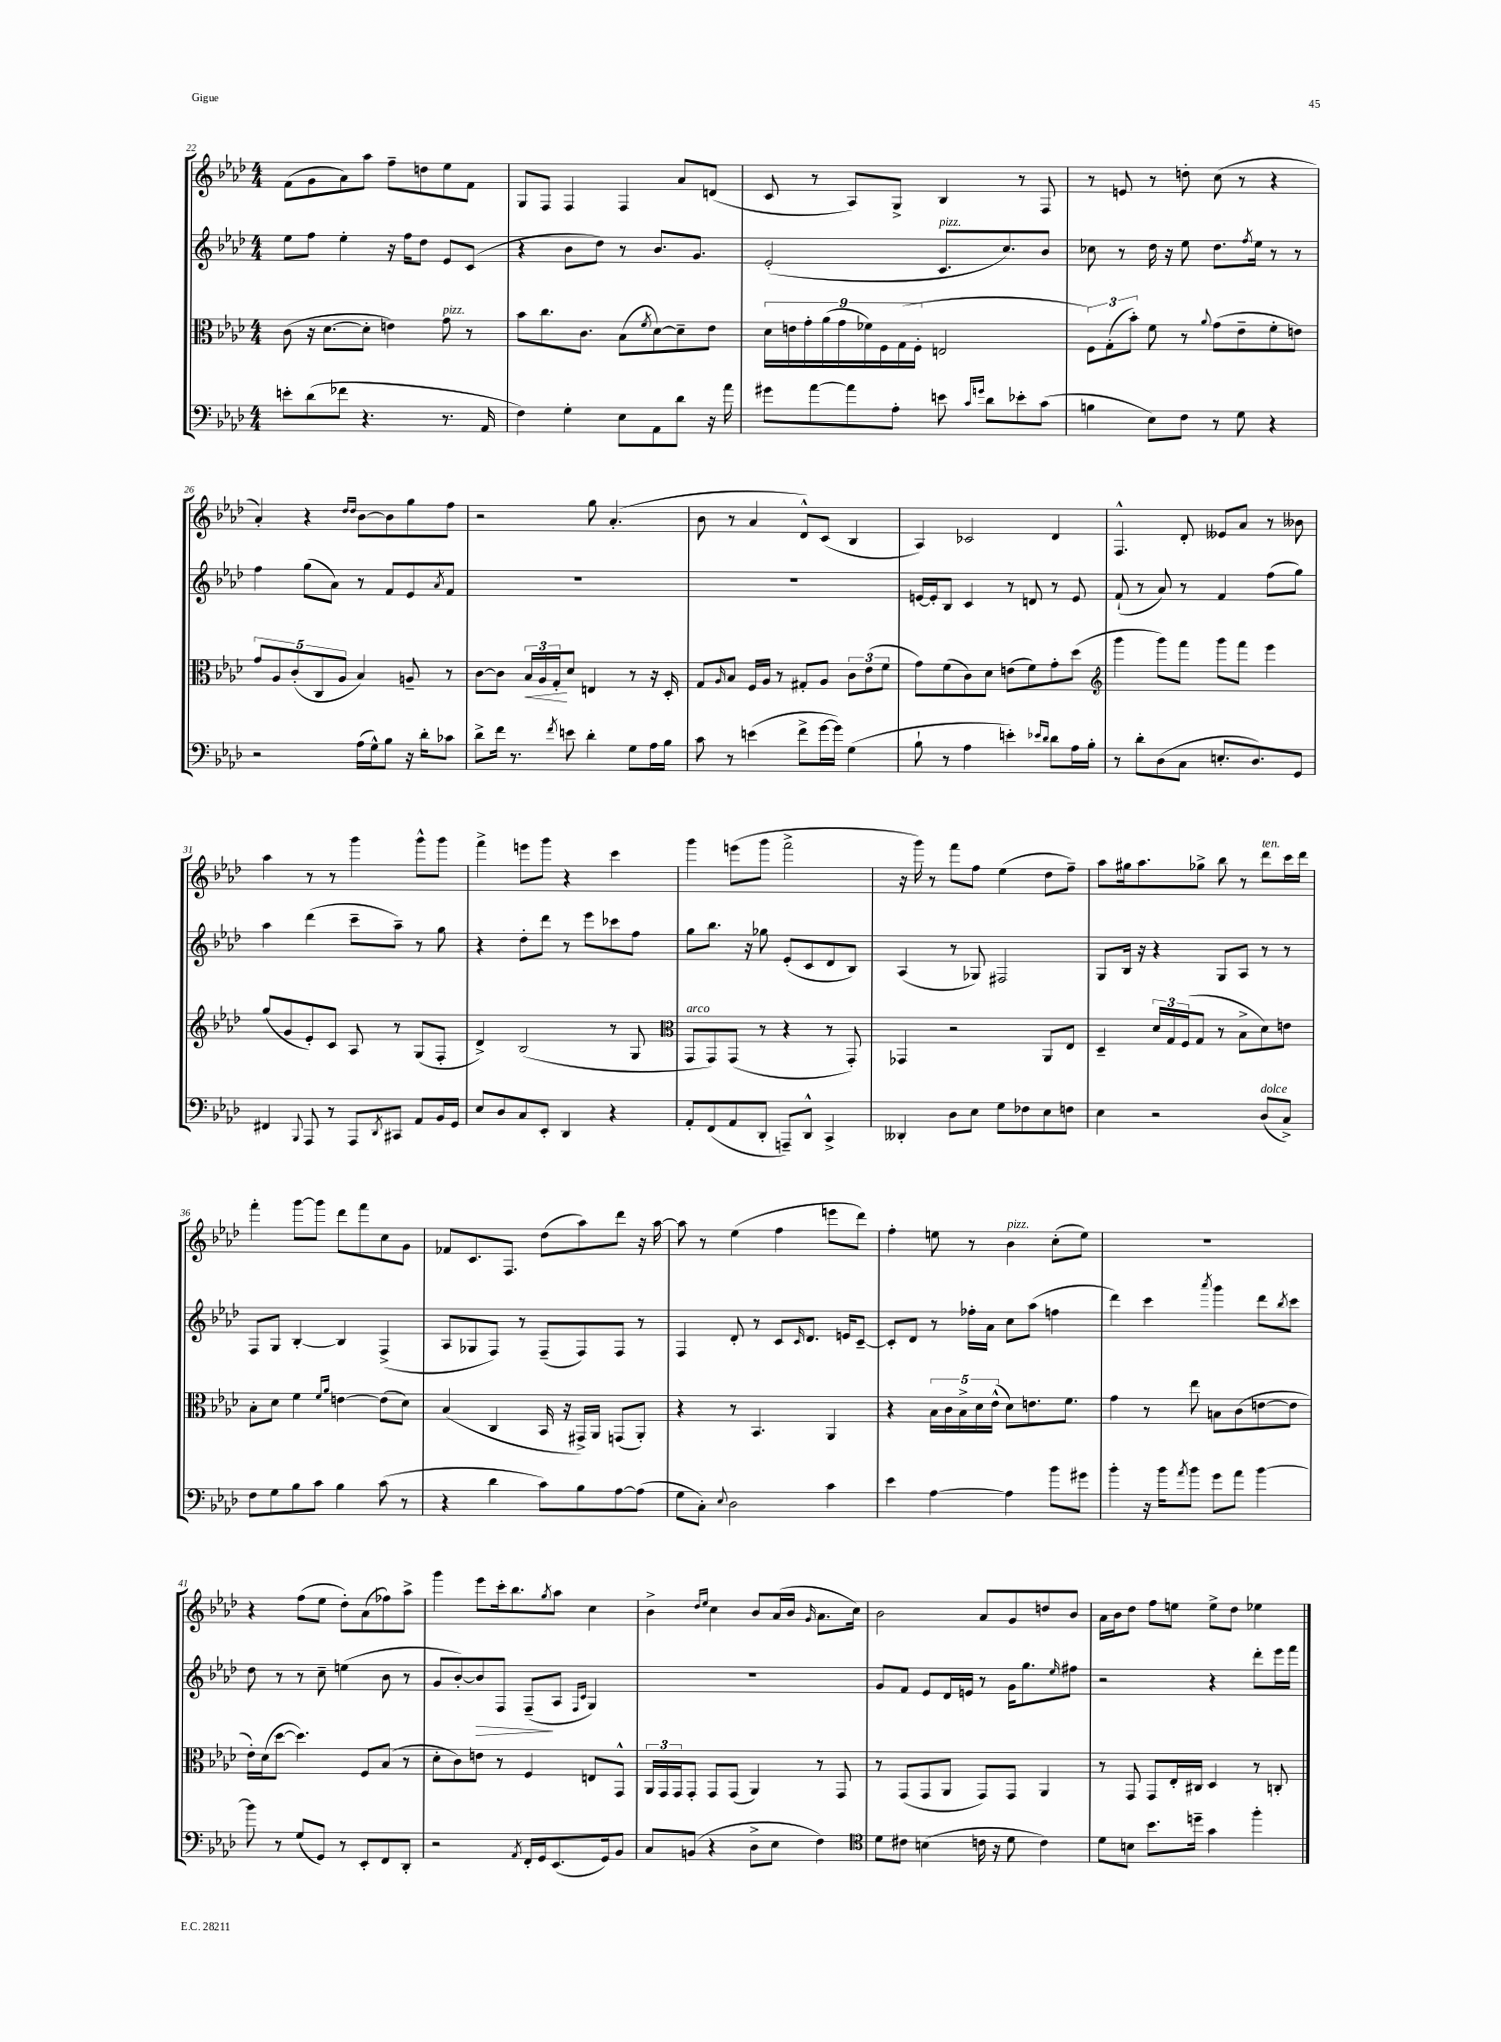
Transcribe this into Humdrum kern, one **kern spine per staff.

**kern	**kern	**kern	**kern
*staff4	*staff3	*staff2	*staff1
*clefF4	*clefC3	*clefG2	*clefG2
*k[b-e-a-d-]	*k[b-e-a-d-]	*k[b-e-a-d-]	*k[b-e-a-d-]
*M4/4	*M4/4	*M4/4	*M4/4
8e'\L	(8c\	8ee-\L	(8f\L
(8d-\	16r	8ff\J	8g\
.	[8.d-\L	.	.
8f-\J	.	4ee-'\	8a-\)
4.r	8d-'\]J	.	8aa-\J
.	4e\)	16r	8ff~\L
.	.	16ff\LK	.
.	.	8dd-\J	8dd\
8.r	8g\	8e-/L	8ee-\
.	8r	(8c/J	8f\J
16AA-/	.	.	.
=	=	=	=
4F\)	8b-\L	4r	8G/L
.	8.cc\	.	8F/J
4G'\	.	8b-\L	4F/
.	8.c\J	.	.
.	.	8dd-\J)	.
8E-\L	(8B-\L	8r	4F/
.	8qf/	.	.
8AA-\	[8d-\)	8.b-/L	.
8d-\J	8d-~\]	.	8a-/L
.	.	8.g/J	.
16r	8e-\J	.	(8d/J
16a-\	.	.	.
=	=	=	=
8g#\L	18d-\LL	(2e-'/	8c/
.	18e\	.	.
.	18g'\	.	.
[8a-\	.	.	8r
.	(18a-\	.	.
.	18g\	.	.
8a-\]	.	.	8A-/L)
.	18f-\)	.	.
.	18F\	.	.
8A-'\J	.	.	8G^/J
.	(18G\	.	.
.	18F'\JJ	.	.
8e\	2E/	8.c/L	4B-/
16qqc/LL	.	.	.
16qqg/JJ	.	.	.
8d-\L	.	.	.
.	.	8.cc/)	.
8e-'\	.	.	8r
(8c\J	.	8b-/J	8F/
=	=	=	=
4B\	12F\L)	8cc-\	8r
.	(12G'\	.	.
.	.	8r	8e/
.	12b-'\J)	.	.
8E-\L)	8f\	16dd-\	8r
.	.	16r	.
8F\J	8r	8ee-\	8dd'\
.	8qqa-/	.	.
8r	(8g\L	8.dd-\L	(8cc\
8G\	8e-~\	.	8r
.	.	8qff/	.
.	.	16ee-\Jk	.
4r	8f'\	8r	4r
.	8e\J)	8r	.
=	=	=	=
2r	10g/L	4ff\	4a-'/)
.	10A-/	.	.
.	(10c'/	.	.
.	.	(8gg\L	4r
.	10C/	.	.
.	.	8a-\J)	.
.	10A-/J	.	.
.	.	.	16qqdd-/LL
.	.	.	16qqdd-/JJ
(16A-\LL	4B-/)	8r	[8b-\L
16G^^\J)	.	.	.
8B-\J	.	8f/L	8b-\]
16r	8A~/	8e-/	8gg\
16d-'\LK	.	.	.
.	.	8qa-/	.
8c-\J	8r	8f/J	8ff\J
=	=	=	=
8d-^\L	[8c\L	1r	2r
16f\Jk	8c\]J	.	.
8.r	.	.	.
.	24B-/LL	.	.
.	24A-/	.	.
.	24G'/J	.	.
8qf/	.	.	.
8e\	8d-/J	.	.
4d-'\	4E/	.	8gg\
.	.	.	(4.a-'/
8G\L	8r	.	.
16A-\L	16r	.	.
16B-\JJ	16D-'/	.	.
=	=	=	=
8c\	8G/L	1r	8b-\
.	16qqA-/	.	.
8r	8B-/J	.	8r
(4e\	16F/LL	.	4a-/
.	16A-/JJ	.	.
.	8r	.	.
8f^\L	8G#'/L	.	8d-^^/L)
[16g\L	8A-/J	.	(8c/J
16g\]JJ)	.	.	.
(4G\	12c\L	.	4B-/
.	(12e-\	.	.
.	12f\J	.	.
=	=	=	=
8B-`\	8g\L)	[16e/LL	4A-/)
.	.	16e'/]J	.
8r	(8f\	8B-/J	.
4A-\	8c\)	4c/	2c-/
.	8d-\J	.	.
4e'\)	(8e\L	8r	.
.	8f\)	8d/	.
16qqe-/LL	.	.	.
16qqd-/JJ	.	.	.
8d-\L	8g'\	8r	4d-/
16A-\L	(8dd-\J	8e/	.
16B-'\JJ	.	.	.
=	=	=	=
*	*clefG2	*	*
8r	4ggg\	(8f`/	4.F^^/
8d-'\L	.	8r	.
(8D-\	8ggg\L)	8a-/)	.
8C\J	8fff\J	8r	8d-'/
8.E'/L	8ggg\L	4f/	8e--/L
.	8fff\J	.	8a-/J
8.D-/)	.	.	.
.	4eee-\	(8ff\L	8r
8GG/J	.	8gg\J)	8b--\
=	=	=	=
4FF#/	(8gg/L	4aa-\	4aa-\
.	8g/	.	.
8qqBBB-/	.	.	.
8AAA-/	8e-'/)	(4ddd-\	8r
8r	8c/J	.	8r
8AAA-/L	8A-/	8ccc~\L	4ggg\
8qDD-/	.	.	.
8CC#/J	8r	8aa-~\J)	.
8AA-/L	(8G/L	8r	8ggg^^\L
16BB-/L	8F'/J	8gg\	8ggg\J
16GG/JJ	.	.	.
=	=	=	=
8E-/L	4d-^/)	4r	4fff^\
8D-/	.	.	.
8C/	(2B-/	8dd-'\L	8eee\L
8EE-'/J	.	8ddd-\J	8ggg\J
4DD-/	.	8r	4r
.	.	8eee-\L	.
4r	8r	8ccc-\	4ccc\
.	8G/	8ff\J	.
=	=	=	=
*	*clefC3	*	*
8AA-'/L	8GG/L	8gg\L	4ggg\
(8FF/	8GG/)	8.bb-\J	.
8AA-/	(8GG/J	.	(8eee\L
.	.	16r	.
8DD-'/J	8r	8gg-\	8ggg\J
8AAA~/L)	4r	(8e-'/L	2fff^\
8DD-^^/J	.	8c/	.
4CC^/	8r	8d-/	.
.	8GG'/)	8B-/J)	.
=	=	=	=
4DD--'/	4GG-/	(4A-/	16r
.	.	.	16ggg\)
.	.	.	8r
8D-\L	2r	8r	8fff\L
8E-\J	.	8G-/)	8ff\J
8G\L	.	2F#/	(4ee-\
8F-\	.	.	.
8E-\	8AA-/L	.	8dd-\L
8F\J	8E-/J	.	8ff~\J)
=	=	=	=
4E-\	4D-~/	8G/L	8aa-\L
.	.	16B-/Jk	16gg#\k
.	.	16r	8.aa-\
2r	24d-/LL	4r	.
.	24G/	.	.
.	(24F/J	.	.
.	8G/J	.	8gg-^\J
.	8r	8G/L	8bb-\
.	8B-^\L	8A-/J	8r
(8D-/L	8d-\)	8r	8ddd-\L
8C^/J)	8e\J	8r	16ccc\L
.	.	.	16ddd-\JJ
=	=	=	=
8F\L	8B-'\L	8F/L	4fff'\
8G\	8d-\J	8G/J	.
8B-\	4f\	[4B-'/	[8ggg\L
8c\J	.	.	8ggg\]J
.	16qqf/LL	.	.
.	16qqa-/JJ	.	.
4B-\	[4e\	4B-/]	8ddd-\L
.	.	.	8fff\
(8c\	(8e\]L	(4F^/	8cc\
8r	8d-\J)	.	8g\J
=	=	=	=
4r	(4B-/	8A-/L	8f-/L
.	.	8G-/	8.c/
4d-\	4C/	8F/J)	.
.	.	.	8.F/J
.	.	8r	.
8c\L)	16BB-/	(8F~/L	(8dd-\L
.	16r	.	.
8B-\	16GG#^/LL)	8F/)	8aa-\)
.	16AA-/JJ	.	.
[8A-\	(8GG/L	8F/J	8ddd-\J
(8A-\]J	8AA-'/J)	8r	16r
.	.	.	[16aa-\
=	=	=	=
8G\L	4r	4F/	8aa-\]
8C'\J)	.	.	8r
8qqE-/	.	.	.
2D-\	8r	8d-'/	(4ee-\
.	4.BB-/	8r	.
.	.	8c/L	4ff\
.	.	16qqc/	.
.	.	8.d-/J	.
4c\	4AA-/	.	8eee\L
.	.	16e/LK	.
.	.	[8c~/J	8ddd-\J)
=	=	=	=
4e-\	4r	8c'/]L	4ff'\
.	.	8d-/J	.
[4A-\	20B-\LL	8r	8ee\
.	20c\	.	.
.	20B-^\	.	.
.	.	16ff-'\LL	8r
.	20d-\	.	.
.	.	16a-\JJ	.
.	(20e-^^\JJ	.	.
4A-\]	8d-\L)	8cc\L	4b-\
.	8.e\	(8aa-\J	.
8b-\L	.	4ff\	(8cc'\L
.	8.f\J	.	.
8g#\J	.	.	8ee\J)
=	=	=	=
4b-'\	4g\	4ddd-\)	1r
16r	8r	4ccc\	.
16b-\LK	.	.	.
8qa-/	.	.	.
8b-\J	8ee-\	.	.
.	.	8qaaa-/	.
8g\L	8B\L	4ggg\	.
8a-\J	(8c\	.	.
[4b-\	[8e\	8ddd-\L	.
.	.	8qbb-/	.
.	8e\]J	8ccc\J	.
=	=	=	=
8b-\]	16e-'\LL)	8dd-\	4r
.	(16d-\J	.	.
8r	[8dd-\J	8r	.
(8G/L	4.dd-\])	8r	(8ff\L
8GG/J)	.	8cc~\	8ee-\J
8r	.	(4ee\	8dd-'\L)
8EE-'/L	8F/L	.	(8a-\
8FF/	(8B-/J	8b-\	8ff-\)
8DD-'/J	8r	8r	8aa-^\J
=	=	=	=
2r	8d-'\L	8g/L	4ggg\
.	8c\)	[8b-'/)	.
.	8e\J	8b-/]	8eee-\L
.	8r	8F/J	16ccc'\k
.	.	.	8.bb-\
8qAA-/	.	.	.
16FF'/LL	4F/	(8F~/L	.
16GG/J	.	.	.
.	.	.	8qgg/
(8.EE-/	.	8A-/J	8aa-\J
.	.	16qqF/LL	.
.	.	16qqc/JJ	.
.	8E/L	4G/)	4cc\
16GG/k)	.	.	.
8BB-/J	8GG^^/J	.	.
=	=	=	=
8C/L	24AA-/LL	1r	4b-^\
.	24GG/	.	.
.	24GG/J	.	.
(8BB/J	8GG'/J	.	.
.	.	.	16qqdd-/LL
.	.	.	16qqee-/JJ
4r	8GG/L	.	4cc\
.	(8GG/J	.	.
8D-^\L	4AA-/)	.	8b-/L
8E-\J	.	.	(16a-/L
.	.	.	16b-/JJ
.	.	.	16qqg/
4F\)	8r	.	8.a-\L
.	8GG/	.	.
.	.	.	16cc\Jk)
=	=	=	=
*clefC4	*	*	*
8d-\L	8r	8g/L	2b-\
8c#\J	(8GG/L	8f/J	.
(4B\	8GG/	8e-/L	.
.	8AA-/J	16d-/L	.
.	.	16e/JJ	.
16c\	8GG/L)	8r	8a-/L
16r	.	.	.
8d-\	8GG/J	16g\LK	8g/
.	.	8.gg\	.
4c\)	4AA-/	.	8dd/
.	.	16qqee-/	.
.	.	8ff#\J	8b-/J
=	=	=	=
8d-\L	8r	2r	16a-\LL
.	.	.	16b-\J
8B\J	8GG/	.	8dd-\J
8.b-\L	8GG/L	.	8ff\L
.	16E-'/L	.	8ee\J
16dd~\Jk	16C#/JJ	.	.
4g\	4D-/	4r	8ee^\L
.	.	.	8dd-\J
4ff'\	8r	8ddd-'\L	4ee-\
.	8C'/	16eee-\L	.
.	.	16fff\JJ	.
==	==	==	==
*-	*-	*-	*-
